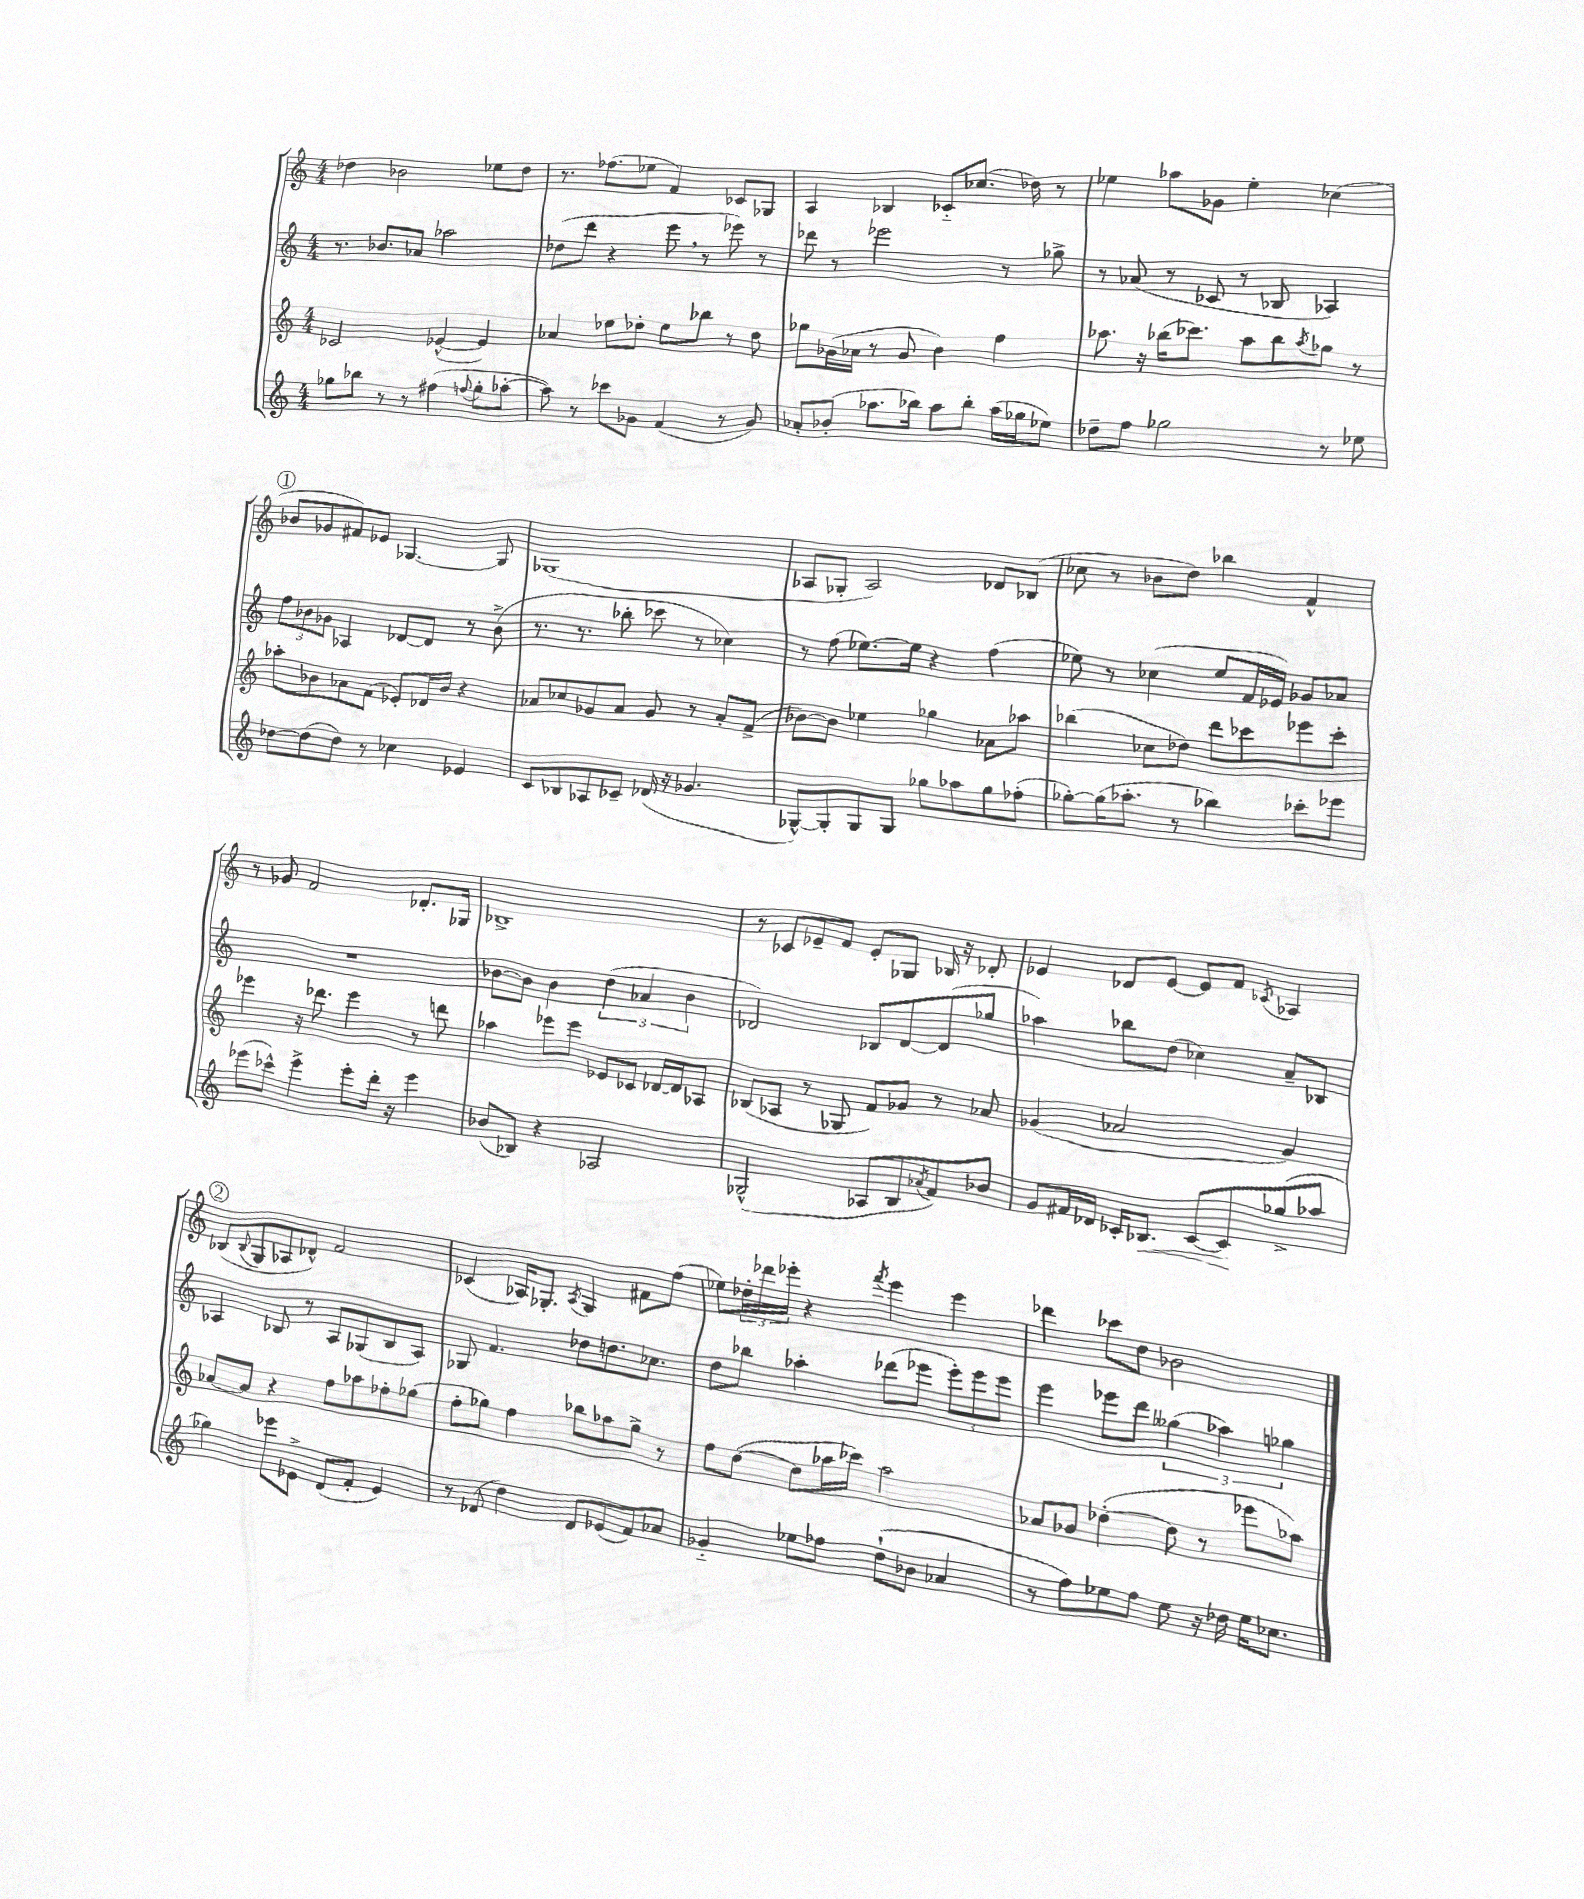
<<
\new StaffGroup <<
\new Staff = "s0" {
    \clef treble \key c \major \numericTimeSignature \time 4/4
    des''4 bes'2 ees''8 des''8 |
    r8. fes''8.( ees''8 f'4) ces'8 ges8 |
    a4 bes4 ces'8-_ ces''8.( des''16) r8 |
    ees''4 aes''8 ges'8 ees''4-. ces''4( |
    \mark \markup { \circle "1" } bes'8 ges'8 fis'8) ees'8 ges4.~ ges8 |
    ges1( |
    aes8 ges8-. aes2) des'8 bes8( |
    ces''8 r8 bes'8 d''8) bes''4 f'4-^ |
    r8 ges'8 f'2 des'8.-. ges16 |
    bes1-> |
    r8 ces'8 ees'8-- f'8 ees'8-. ges8 bes16 r16 des'8-. |
    ees'4 des'8 ees'8~ ees'8 f'8 \acciaccatura { ces'8 } aes4 |
    \mark \markup { \circle "2" } bes8( \appoggiatura { bes8 } g8 aes8 des'8-^) f'2 |
    ces'4( aes16) ges8.-. \acciaccatura { aes8 } ges4 fis'8 f''8( |
    ees''8) \tuplet 3/2 { des''16-. des'''16 ees'''16-. } r4 \acciaccatura { f'''8 } ees'''4 ees'''4 |
    des'''4 ces'''8 d''8 bes'2 \bar "|." |
}
\new Staff = "s1" {
    \clef treble \key c \major \numericTimeSignature \time 4/4
    r8. bes'8. aes'8 aes''2 |
    des''8( d'''8 r4 e'''8 \breathe r8 ees'''8) r8 |
    des'''8 r8 ees'''2 r8 ges''8-> |
    r8 aes'8( r8 ces'8 r8 bes8 aes4) |
    \mark \markup { \circle "1" } \tuplet 3/2 { f''8 bes'8 ges'8 } aes4 des'8~ des'8 r8 bes'8->( |
    r8. r8. bes''8-. ces'''8 r8 ces''4) |
    r8 f''8( ees''8.~) ees''16 r4 f''4( |
    ees''8) r8 ces''4( ees''8 f'16 ees'16) ges'8 aes'8 |
    R1 |
    bes'8~ bes'8 bes'4 \tuplet 3/2 { d''4( aes'4 bes'4 } |
    des'2) bes8 des'8~ des'8( ges''8 |
    aes''4) bes''8 d''8( ces''4) a'8-- bes8 |
    \mark \markup { \circle "2" } aes4 bes8 r8 aes8 ges8( bes8 aes8) |
    ges8 f'4. des''8 d''8. ces''8. |
    d''8 bes''8 aes''4-. des'''8( ees'''8 \tuplet 3/2 { ees'''8-.) ees'''8 ees'''8 } |
    e'''4 ees'''8 d'''8 \tuplet 3/2 { geses''4( aes''4) ges''4 } \bar "|." |
}
\new Staff = "s2" {
    \clef treble \key c \major \numericTimeSignature \time 4/4
    ces'2 ees'4~-^( ees'4) |
    aes'4 ees''8 des''8-. ees''8 bes''8 r8 des''8 |
    ges''8 ges'16( aes'16 r8 ges'8 b'4) f''4 |
    aes''8. r16 bes''16( ces'''8.) aes''8 bes''8 \acciaccatura { aes''8 } ges''8 r8 |
    \mark \markup { \circle "1" } aes''8-. bes'8 aes'8 f'8( ees'8-.) des'16 bes'16 r4 |
    aes'8 ces''8 ges'8 aes'8 ges'8 r8 aes'8-. f'8->( |
    bes'8~) bes'8 ees''4 ges''4 aes'8 aes''8 |
    bes''4( ces''8 des''8) d'''8 ces'''8 ees'''8 ces'''8-. |
    ees'''4 r16 des'''8. ees'''4 r8 d'''8 |
    aes''4 ees'''8 ees'''8 ees'8 ces'8 des'16~ des'16 aes8 |
    bes8( aes8 r8 ges8 f'8) ges'8 r8 aes'8 |
    ges'4( aes'2 ges'4) |
    \mark \markup { \circle "2" } aes'8~ aes'8 r4 f''8 aes''8 fes''8-. ges''8( |
    f''8-. ges''8) f''4 bes''8 aes''8 ges''8-> r8 |
    f''8 d''8~( d''8 aes''16 ces'''16) aes''2 |
    aes'8 ges'8 des''4~-.( des''8 r8 ees'''8 aes''8) \bar "|." |
}
\new Staff = "s3" {
    \clef treble \key c \major \numericTimeSignature \time 4/4
    ges''8 bes''8 r8 r8 fis''4( \appoggiatura { f''8 } ges''8-. aes''8~-. |
    aes''8) r8 ces'''8 ges'8 f'4( r8 ges'8) |
    aes'8-. bes'8-.( aes''8. bes''16) aes''8 bes''8-. aes''16( ges''16 ees''8) |
    des''8-- f''8 ges''2 r8 ees''8 |
    \mark \markup { \circle "1" } des''8~ des''8( des''8) r8 ces''4 ees'4 |
    c'8 bes8 aes8 ces'8-- des'16( r16 ges'4. |
    ges8~-^) ges8-. ges8 ges8 ges''8 aes''8 ges''8 fes''8-.( |
    ges''8~-.) ges''16( aes''8.-. r8 bes''4) ces'''8-. ees'''8 |
    ees'''8( ces'''8-^) ees'''4-> ees'''8-. d'''16-. r16 ees'''4 |
    bes'8( bes8) r4 aes2 |
    ges2-^( aes8 b8 \acciaccatura { aes'8 } f'8) bes'8 |
    g'8 fis'16 des'16 ces'16-. bes8.\< ces'8~ ces'8\! ges''8->( aes''8 |
    \mark \markup { \circle "2" } ges''4) ees'''8 ees'8-> d'8( f'8-. ees'4) |
    r8 des'8( d''4) des'8 ees'8( f'8) aes'8 |
    ges'4-_ ees''8 fes''8 d''8-!( bes'8 aes'4 |
    r8 f''8) ees''8 f''8 ees''8 r16 des''16 ees''16 ces''8. \bar "|." |
}
>>
>>
\layout { \context { \Score \remove "Bar_number_engraver" } }
